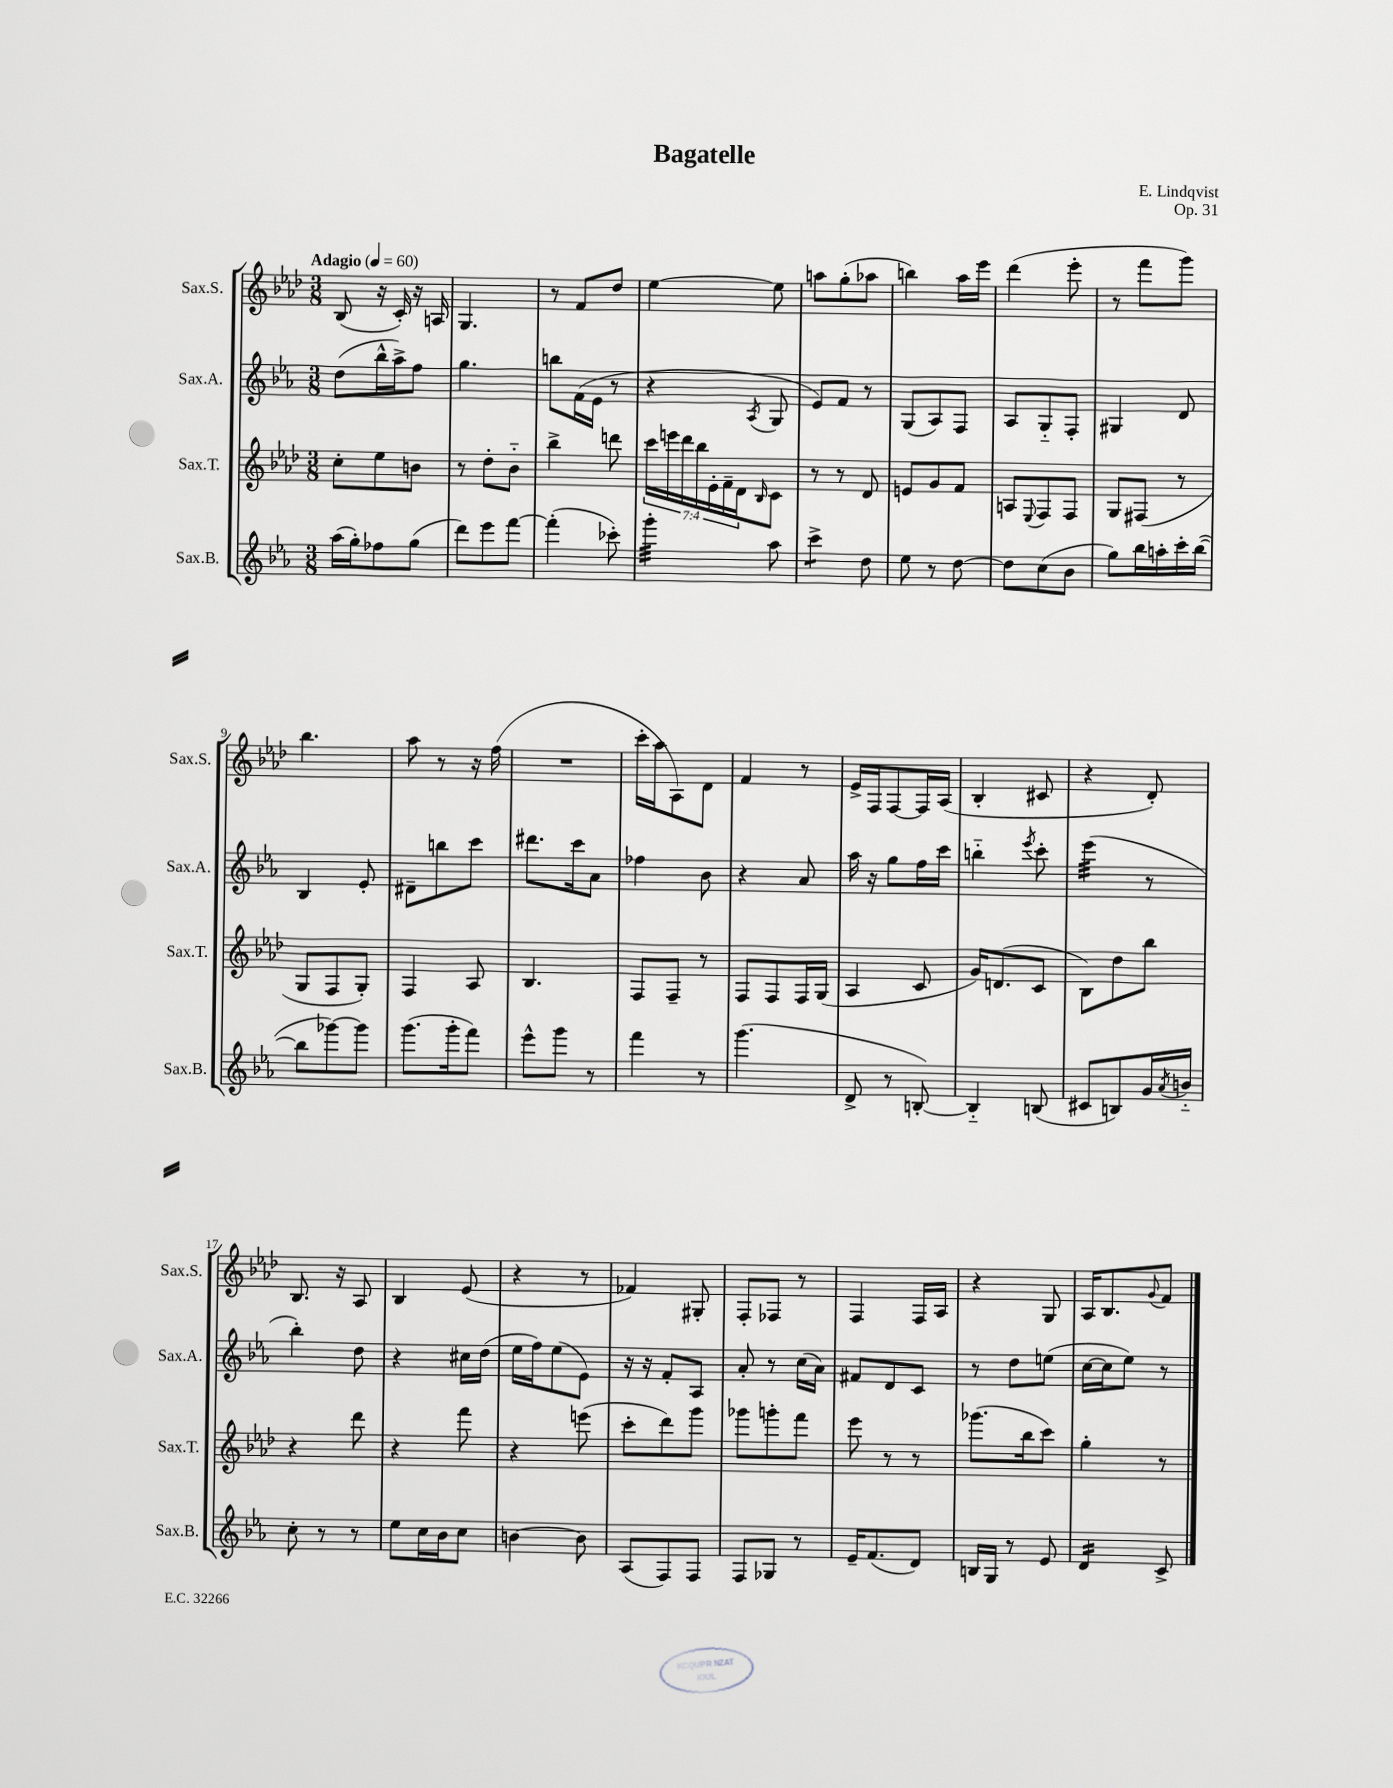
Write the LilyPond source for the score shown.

\header { title = "Bagatelle" composer = "E. Lindqvist" opus = "Op. 31" }
<<
\new StaffGroup <<
\new Staff = "s0" \with { instrumentName = "Sax.S." shortInstrumentName = "Sax.S." } {
    \clef treble \key aes \major \numericTimeSignature \time 3/8 \tempo "Adagio" 4 = 60
    bes8( r16 c'16-.) r16 a16 |
    g4. |
    r8 f'8 des''8 |
    ees''4~ ees''8 |
    a''8 g''8-.( aes''8 |
    b''4) aes''16 ees'''16 |
    des'''4( ees'''8-. |
    r8 f'''8 g'''8) |
    bes''4. |
    aes''8 r8 r16 f''16( |
    R4. |
    c'''16-. aes''16 aes8) des'8 |
    f'4 r8 |
    ees'16-> f16 f8~ f16 aes16( |
    bes4-. cis'8 |
    r4 des'8-.) |
    bes8. r16 aes8 |
    bes4 ees'8( |
    r4 r8 |
    fes'4) gis8-. |
    f8-. fes8 r8 |
    f4 f16 aes16 |
    r4 g8 |
    aes16 bes8. \appoggiatura { g'8 } f'8 \bar "|." |
}
\new Staff = "s1" \with { instrumentName = "Sax.A." shortInstrumentName = "Sax.A." } {
    \clef treble \key ees \major \numericTimeSignature \time 3/8
    d''8( bes''16-^ aes''16->) f''8 |
    g''4. |
    b''8 f'16( ees'16 r8 |
    r4 \acciaccatura { aes8 } g8 |
    ees'8) f'8 r8 |
    g8( aes8) f8 |
    aes8 g8-_ f8-. |
    gis4 d'8 |
    bes4 ees'8-. |
    dis'8-- b''8 c'''8 |
    dis'''8. c'''16 aes'8 |
    fes''4 bes'8 |
    r4 aes'8 |
    aes''16 r16 g''8 f''16 c'''16 |
    b''4-_ \acciaccatura { ees'''8 } c'''8-. |
    ees'''4:32( r8 |
    bes''4-.) d''8 |
    r4 cis''16 d''16( |
    ees''16 f''16) ees''8( ees'8) |
    r16 r16 f'8-. aes8 |
    aes'8-. r8 c''16( aes'16) |
    fis'8 d'8 c'8 |
    r8 d''8 e''8( |
    c''16~ c''16 ees''8) r8 \bar "|." |
}
\new Staff = "s2" \with { instrumentName = "Sax.T." shortInstrumentName = "Sax.T." } {
    \clef treble \key aes \major \numericTimeSignature \time 3/8 \override Staff.TupletNumber.text = #tuplet-number::calc-fraction-text
    c''8-. ees''8 b'8 |
    r8 des''8-. bes'8-_ |
    bes''4-> d'''8 |
    \tuplet 7/4 { c'''16 e'''16 des'''16 bes''16 ees'16-. f'16-- des'16 } \grace { bes16 } c'8 |
    r8 r8 des'8 |
    e'8 g'8 f'8 |
    a8 \appoggiatura { ees8 } f8 f8 |
    g8 fis8( r8 |
    g8 f8 g8-.) |
    f4 aes8 |
    bes4. |
    f8 f8-- r8 |
    f8 f8 f16 g16( |
    aes4 c'8 |
    g'16) d'8.( c'8 |
    bes8) des''8 bes''8 |
    r4 des'''8 |
    r4 f'''8 |
    r4 e'''8( |
    c'''8-. des'''8) g'''8 |
    ges'''8 g'''8-. f'''8 |
    ees'''8 r8 r8 |
    ges'''8.( bes''16 c'''8) |
    g''4-. r8 \bar "|." |
}
\new Staff = "s3" \with { instrumentName = "Sax.B." shortInstrumentName = "Sax.B." } {
    \clef treble \key ees \major \numericTimeSignature \time 3/8
    aes''16( g''16-.) fes''8 g''8( |
    d'''8) ees'''8 f'''8~ |
    f'''4-.( ces'''8-.) |
    g'''4:32-. aes''8 |
    c'''4:8-> d''8 |
    ees''8 r8 d''8~ |
    d''8 c''8( bes'8 |
    g''8) bes''16 a''16-. c'''16-. bes''16~( |
    bes''8 ges'''8~) ges'''8 |
    g'''8.( g'''16-. f'''8) |
    ees'''8-^ g'''8 r8 |
    f'''4 r8 |
    g'''4.( |
    d'8-> r8 b8~-.) |
    b4-_ b8( |
    cis'8 b8) g'16 \acciaccatura { aes'8 } b'16-_ |
    c''8-. r8 r8 |
    ees''8 c''16 bes'16 c''8 |
    b'4~ b'8 |
    aes8( f8) f8 |
    f8 ges8 r8 |
    ees'16-- f'8.( d'8) |
    b16 g16 r8 ees'8 |
    d'4:16 c'8-> \bar "|." |
}
>>
>>
